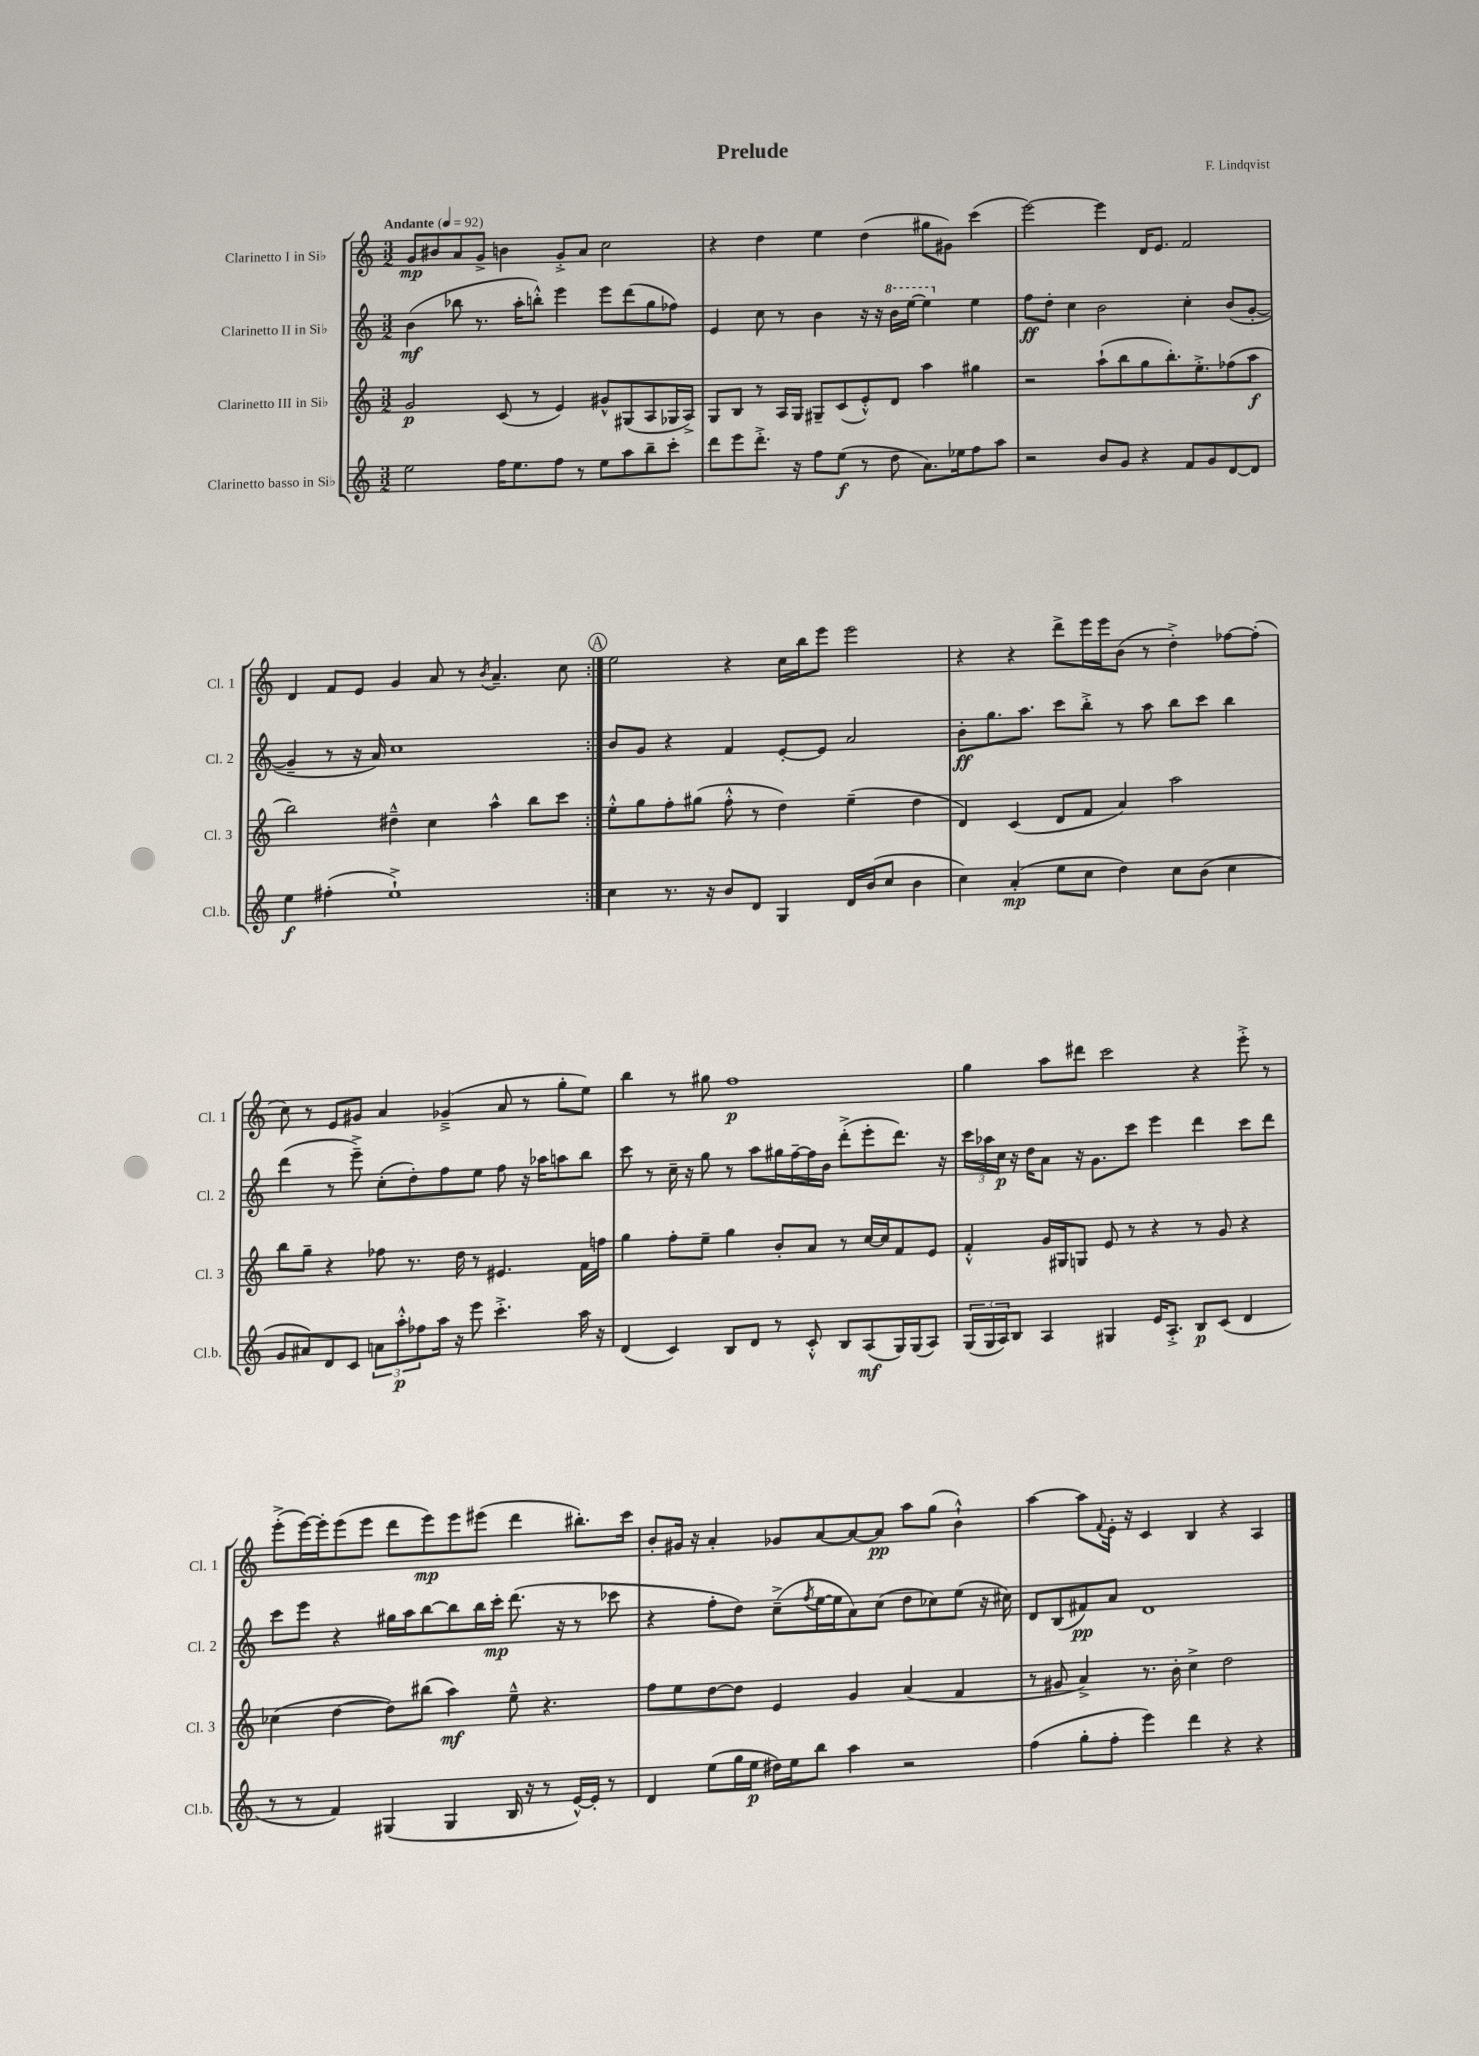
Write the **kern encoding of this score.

**kern	**kern	**kern	**kern
*staff4	*staff3	*staff2	*staff1
*clefG2	*clefG2	*clefG2	*clefG2
*k[]	*k[]	*k[]	*k[]
*M3/2	*M3/2	*M3/2	*M3/2
*MM92	*MM92	*MM92	*MM92
2ee	2g	(4b	8g
.	.	.	8b#
.	.	8bb-	8a
.	.	8.r	8g^
16ff	(8c	.	4b
8.ee	.	16aa'	.
.	8r	8bb'^^)	.
8ff	4e)	4eee	8g'^
8r	.	.	8a
8ee	8g#^^	8eee	2cc
8aa	(8G#	(8ddd	.
8bb~	8A	8gg	.
8ccc'	16G-	8ff-)	.
.	16A^)	.	.
=	=	=	=
8ddd	8G	4e	4r
8eee	8B	.	.
8.ddd'^	8r	8cc	4dd
.	16A	8r	.
16r	16G	.	.
8ff	8G#~	4b	4ee
(8ee	(8c	.	.
8r	8e'^^)	16r	(4dd
.	.	16r	.
8dd	8d	16bb	.
.	.	[16eee	.
8.a)	4aa	4eee]	8gg#
.	.	.	8g#)
16ee-	.	.	.
8ff	4gg#	4ee	(4ccc
8aa	.	.	.
=	=	=	=
2r	2r	8ff	[2eee)
.	.	8dd'	.
.	.	4cc	.
8b	(8aa`	2b	4eee]
8g	8bb	.	.
4r	8gg	.	16d
.	.	.	8.e
.	8.bb')	.	.
8f	.	4cc'	2f
.	8.ee'^	.	.
8g	.	.	.
[8d	(8ff-	(8b	.
8d]	8aa	[8g'	.
=	=	=	=
4ee	2bb)	4g~]	4d
(4ff#'	.	8r	8f
.	.	16r	8e
.	.	16a)	.
1ee`^)	4dd#~^^	1cc	4g
.	4cc	.	8a
.	.	.	8r
.	.	.	8qb
.	4aa^^	.	4.a~
.	8bb	.	.
.	8ccc	.	8cc
=:|!	=:|!	=:|!	=:|!
4cc	8ee'^^	8b	2ee
.	8gg	8g	.
8.r	8ff'	4r	.
.	(8gg#	.	.
16r	.	.	.
8b	8ff'^^	4f	4r
8d	8r	.	.
4G	4dd)	[8e'	16cc
.	.	.	16bb
.	.	8e]	8eee
16d	(4ee~	2a	2eee
(16b	.	.	.
8cc	.	.	.
4b	4dd	.	.
=	=	=	=
4cc)	4d)	8b'	4r
.	.	8.gg	.
(4a'	(4c	.	4r
.	.	8.aa	.
8ee	8d	8ccc	8ddd^
8cc	8f	8bb'^	16eee
.	.	.	16eee
4dd)	4a)	8r	(8b
.	.	8aa	8r
8cc	2aa	8bb	4dd'^)
(8b	.	8ccc	.
4cc	.	4bb	[8ff-
.	.	.	(8ff-']
=	=	=	=
8g	8bb	(4ddd	8cc)
8a#)	8gg~	.	8r
8d	4r	8r	8e
8c	.	8eee~^)	8g#
12a	8ff-	(8cc'	4a
12aa'^^	.	.	.
.	8.r	8dd')	.
12ff-	.	.	.
16aa	.	8ff	(4g-~^
16r	16dd	.	.
8eee	8r	8ee	.
4.ccc'^	4.e#	8ff	8a
.	.	16r	8r
.	.	16aa-	.
.	.	8aa	8gg'
16aa	16f	8bb	8ee)
16r	16ff	.	.
=	=	=	=
(4d	4gg	8ccc	4bb
.	.	8r	.
4c)	8ff'	16cc~	8r
.	.	16r	.
.	8ee~	8gg	8gg#
8B	4gg	8r	1ff
8d	.	8aa	.
8r	8b'	16gg#	.
.	.	[16ff~	.
8c'^^	8a	16ff]	.
.	.	16b	.
8B	8r	(8ddd'^	.
(8A	[16cc	8eee'	.
.	16cc]	.	.
16G)	8f	8.ddd)	.
(16G	.	.	.
8A)	8e	.	.
.	.	16r	.
=	=	=	=
(24G	4f'^^	24ccc	4gg
24G	.	24aa-	.
24A)	.	24cc	.
8B	.	16r	.
.	.	16dd	.
4A	16g	8a	8aa
.	16G#	.	.
.	8G	16r	8ddd#
.	.	8.g	.
4G#	8e	.	2ccc
.	8r	8ccc	.
16e	4r	4eee	.
8.A'^	.	.	.
8B	8r	4ddd	4r
(8c	8g	.	.
4d	4r	8ccc	8eee'^
.	.	8ddd	8r
=	=	=	=
8r	(4cc-	8ccc	(8eee'^
8r	.	8eee	[16eee)
.	.	.	16eee']
4f)	[4dd	4r	(8eee
.	.	.	8eee
(4G#	8dd])	16gg#	8ddd
.	.	16aa	.
.	(8bb#	[8bb	8eee)
4G#	4aa)	8bb]	8eee
.	.	16bb	(8eee#
.	.	16ccc'	.
16B	8ee~^^	(8.ddd	4ddd
16r	.	.	.
8r	4.r	.	.
.	.	16r	.
[16e^^)	.	8r	8.bb#')
16e']	.	.	.
8r	.	8ccc-	.
.	.	.	16ccc
=	=	=	=
4d	8ff	4r	8b'
.	8ee	.	16g#
.	.	.	16r
(8ee	[8dd	8ff'	4a'
16gg	8dd]	8dd)	.
16ee	.	.	.
16dd#)	4e	(8cc~^	8g-
16ee	.	.	.
.	.	8qff	.
8bb	.	[16ee	[8a
.	.	16ee]	.
4aa	4g	8a)	8a_
.	.	(8cc	8a]
2r	(4a	8dd	8aa
.	.	8cc-)	(8gg
.	4f	(8ee	4b`^^)
.	.	16r	.
.	.	16cc#)	.
=	=	=	=
(4ff	8r	8d	[4aa
.	8g#	(8B	.
8gg'	4a^)	8f#)	8aa]
.	.	.	8qqf
8ff'	.	8a	16e'
.	.	.	16r
4eee)	8.r	1d	4c
.	16b'	.	.
4ddd	4cc^	.	4B
4r	2dd	.	4r
4r	.	.	4A
==	==	==	==
*-	*-	*-	*-
